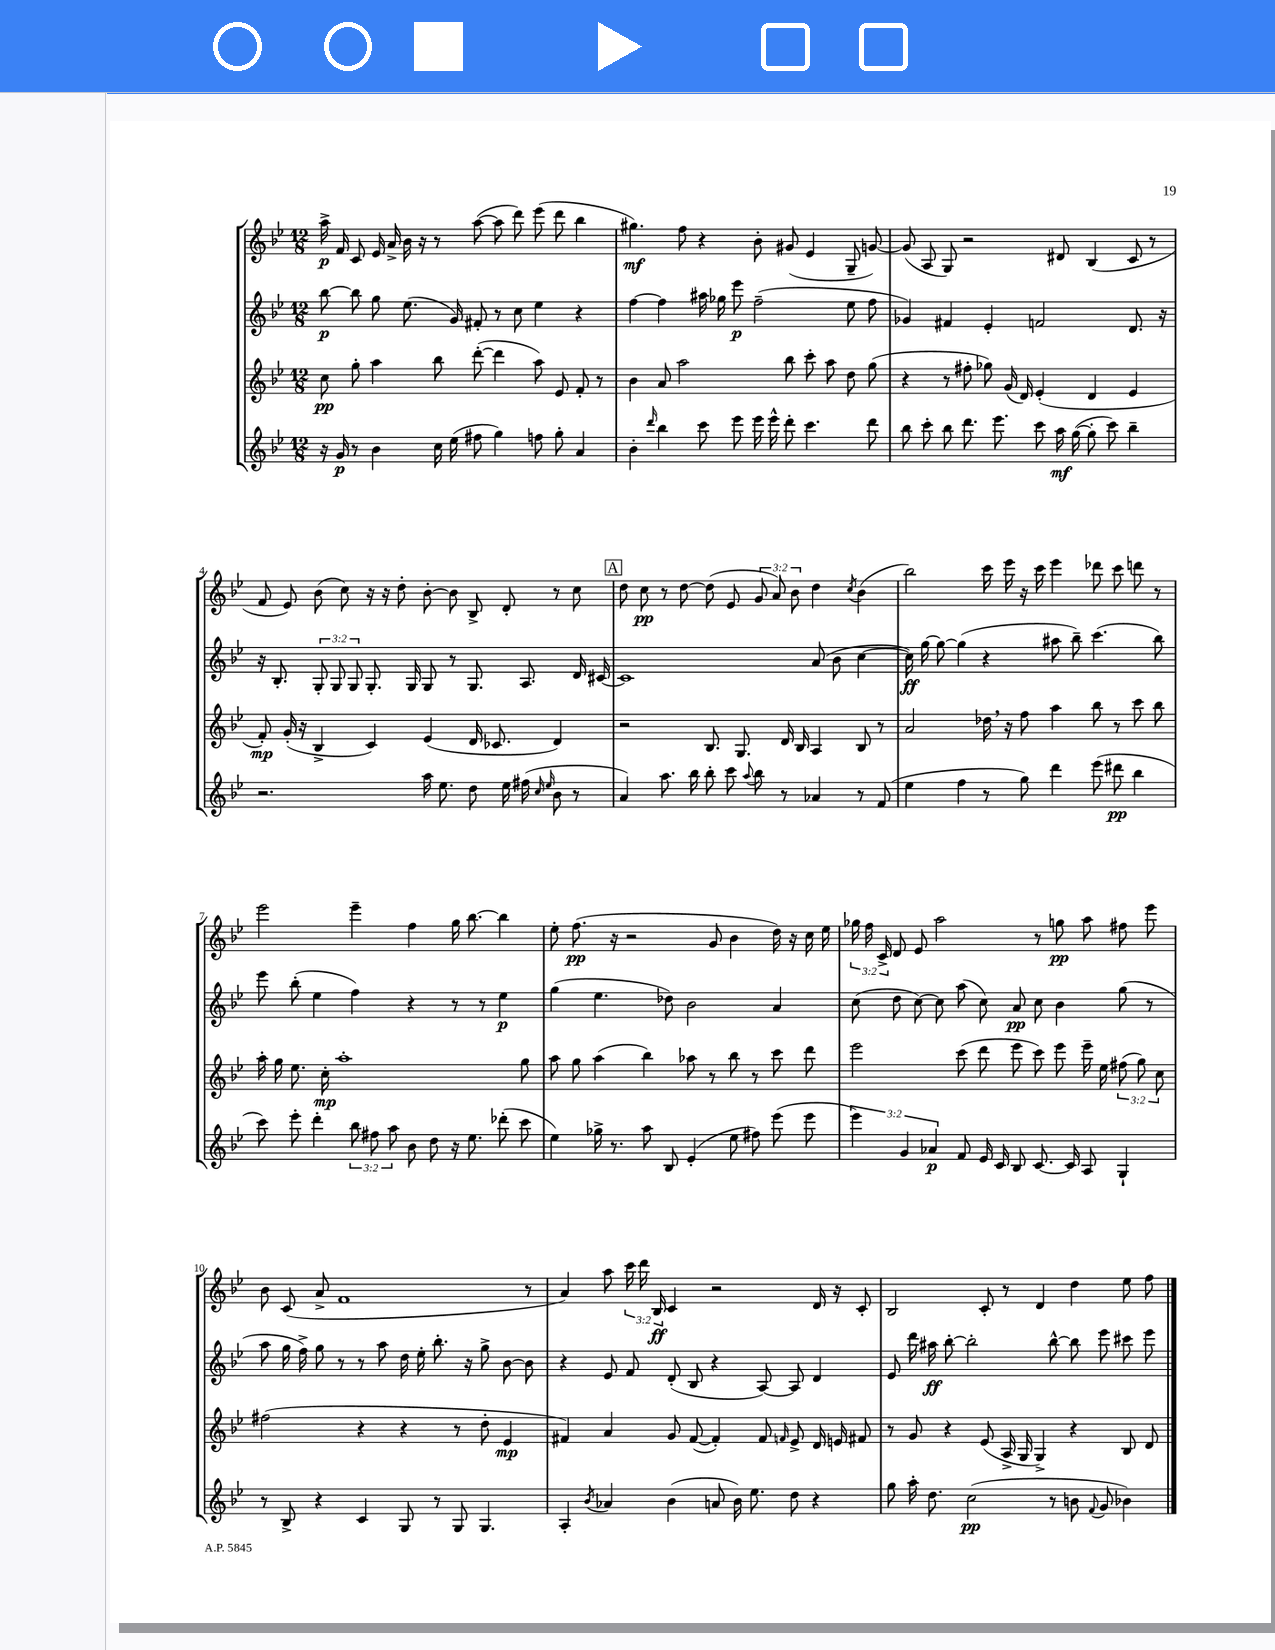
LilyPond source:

<<
\new StaffGroup <<
\new Staff = "s0" {
    \clef treble \key bes \major \numericTimeSignature \time 12/8 \override Staff.TupletNumber.text = #tuplet-number::calc-fraction-text
    \autoBeamOff a''16->\p f'16 c'8 ees'16 a'16-> bes'16 r16 r8 a''8~( a''8 d'''8) ees'''8( d'''8 bes''4 |
    gis''4.\mf) f''8 r4 bes'8-. gis'8( ees'4 g8-- g'8~) |
    g'8( a8 g8) r2 dis'8 bes4( c'8 r8 |
    f'8 ees'8) bes'8( c''8) r16 r16 d''8-. bes'8~-. bes'8 bes8-> d'8-. r8 c''8 |
    \mark \markup { \box "A" } d''8 c''8\pp r8 d''8~ d''8( ees'8 \tuplet 3/2 { g'8 a'8) bes'8 } d''4 \acciaccatura { c''8 } bes'4( |
    bes''2) c'''16 ees'''16 r16 c'''16 ees'''4 des'''8 c'''8 d'''8 r8 |
    ees'''2 ees'''4-- f''4 g''16 bes''8.~ bes''4 |
    ees''8-. f''8.\pp( r16 r2 g'8 bes'4 d''16) r16 c''16 ees''16 |
    \tuplet 3/2 { ges''16 f''16 c'16-> } d'8 ees'8 a''2 r8 g''8\pp a''8 fis''8 ees'''8 |
    bes'8 c'8( a'8-> f'1 r8 |
    a'4) a''8 \tuplet 3/2 { c'''16 d'''16 bes16\ff } c'4 r2 d'16 r16 c'8-. |
    bes2 c'8-. r8 d'4 d''4 ees''8 f''8 \bar "|." |
}
\new Staff = "s1" {
    \clef treble \key bes \major \numericTimeSignature \time 12/8 \override Staff.TupletNumber.text = #tuplet-number::calc-fraction-text
    \autoBeamOff bes''8~\p bes''8 g''8 ees''8.( g'16) fis'8-. r8 c''8 ees''4 r4 |
    f''4~ f''4 ais''16 ges''16 ees'''8\p f''2--( ees''8 f''8 |
    ges'4) fis'4 ees'4-. f'2 d'8. r16 |
    r16 bes8.-. \tuplet 3/2 { g8-. g8 g8 } g8.-. g16 g8 r8 g8. a8. d'16 cis'16~ |
    \mark \markup { \box "A" } cis'1 a'8( bes'8 c''4~ |
    c''16\ff) g''16~ g''8~ g''4( r4 ais''8 bes''8--) c'''4.( bes''8) |
    ees'''8 bes''8-.( ees''4 f''4) r4 r8 r8 ees''4\p |
    g''4( ees''4. des''8) bes'2 a'4 |
    c''8( d''8 c''8~) c''8 a''8( c''8) a'8\pp c''8 bes'4 g''8( r8 |
    a''8 g''16 f''16->) g''8 r8 r8 a''8 d''16 ees''16-. bes''8.-. r16 g''8-> bes'8~ bes'8 |
    r4 ees'8 f'8 d'8-.( bes8 r4 a8~) a8 d'4 |
    ees'8 d'''16 ais''16\ff bes''8~-. bes''2-. bes''8~-^ bes''8 ees'''8 cis'''8 ees'''8 \bar "|." |
}
\new Staff = "s2" {
    \clef treble \key bes \major \numericTimeSignature \time 12/8 \override Staff.TupletNumber.text = #tuplet-number::calc-fraction-text
    \autoBeamOff c''8\pp g''8-. a''4 bes''8 d'''8~-.( d'''4 a''8) ees'8 f'8-. r8 |
    bes'4 a'8 a''2 bes''8 c'''8-. a''8 d''8 g''8( |
    r4 r8 fis''8-. ges''8) g'16( d'16) ees'4-.( d'4 ees'4 |
    f'8-.\mp) g'16-.( r16 bes4-> c'4) ees'4( d'16 ces'8. d'4) |
    \mark \markup { \box "A" } r2 bes8. g8. d'16 bes16 a4 bes8 r8 |
    a'2 des''16 \breathe r16 f''8 a''4 bes''8 r8 c'''8 bes''8 |
    a''16-. g''16 ees''8. c''16-.\mp a''1-. g''8 |
    a''8 g''8 a''4( bes''4) aes''8 r8 bes''8 r8 c'''8 d'''8 |
    ees'''2 c'''8( d'''8 ees'''8 c'''8) ees'''8 ees'''16-- ees''16 \tuplet 3/2 { fis''8( g''8) c''8 } |
    fis''2( r4 r4 r8 d''8-. ees'4\mp |
    fis'4) a'4 g'8 fis'8~( fis'4-.) fis'8 \grace { f'16 } ees'8-> d'16 e'16 fis'8 |
    r8 g'8 r4 ees'8( a16-> g16 g4->) r4 bes8 d'8 \bar "|." |
}
\new Staff = "s3" {
    \clef treble \key bes \major \numericTimeSignature \time 12/8 \override Staff.TupletNumber.text = #tuplet-number::calc-fraction-text
    \autoBeamOff r16 g'16\p r8 bes'4 c''16 ees''16( fis''8 g''4) f''8 g''8-. a'4 |
    bes'4-. \grace { d'''16 } bes''4 c'''8 ees'''8 ees'''16 ees'''16-^ d'''8-. c'''4. d'''8 |
    bes''8 c'''8-. bes''8 d'''8. ees'''8. c'''8 a''16\mf g''16~( g''8-. c'''8) bes''4-- |
    r2. a''16 ees''8. d''8 ees''16 fis''16( \grace { c''16 ees''16 } bes'8 r8 |
    \mark \markup { \box "A" } a'4) a''8. bes''16 bes''8-. c'''8 \appoggiatura { a''8 } bes''8 r8 aes'4 r8 f'8( |
    ees''4 f''4 r8 g''8) d'''4 ees'''8( dis'''8\pp bes''4 |
    c'''8) ees'''8-. d'''4-. \tuplet 3/2 { bes''8 fis''8 a''8 } bes'8 d''8 r16 ees''8. des'''8-.( c'''8 |
    ees''4) ges''16-> r8. a''8 bes8 ees'4-.( ees''8 fis''8) ees'''8( ees'''8 |
    \tuplet 3/2 { ees'''4) g'4 aes'4\p } f'8 ees'16 c'16 bes8 c'8.~ c'16 a8 g4-! |
    r8 bes8-> r4 c'4 g8 r8 g8 g4. |
    a4-. \acciaccatura { bes'8 } aes'4 bes'4( a'8 bes'16) ees''8. d''8 r4 |
    g''8 a''16-. d''8. c''2\pp( r8 b'8 \appoggiatura { f'8 } g'8 bes'4) \bar "|." |
}
>>
>>
